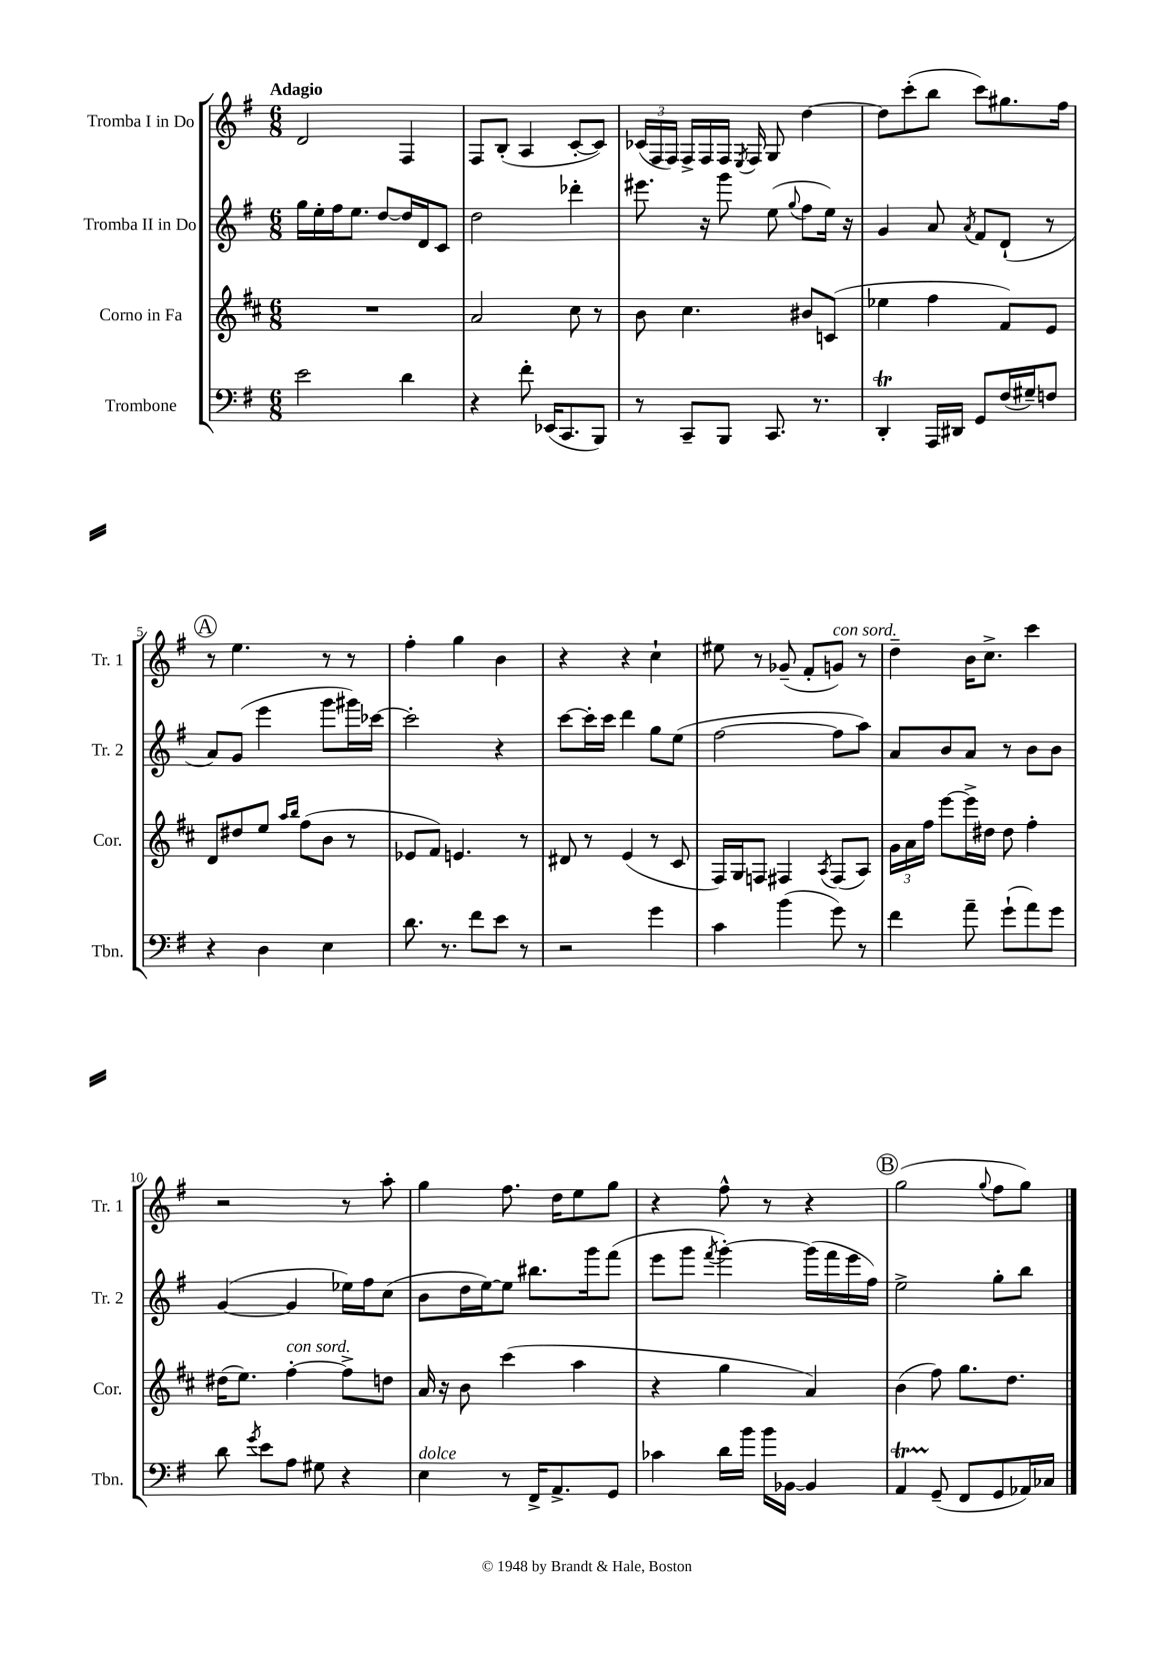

**kern	**kern	**kern	**kern
*staff4	*staff3	*staff2	*staff1
*clefF4	*clefG2	*clefG2	*clefG2
*k[f#]	*k[f#c#]	*k[f#]	*k[f#]
*M6/8	*M6/8	*M6/8	*M6/8
2e	2.r	16gg	2d
.	.	16ee'	.
.	.	16ff#	.
.	.	8.ee	.
.	.	[8dd	.
4d	.	16dd]	4F#
.	.	16d	.
.	.	8c	.
=	=	=	=
4r	2a	2dd	8F#
.	.	.	(8B'
8f#'	.	.	4A
(16EE-	.	.	.
8.CC	.	.	.
.	8cc#	4ddd-'	[8c'
8BBB)	8r	.	8c])
=	=	=	=
8r	8b	8.eee#	(24c-
.	.	.	24F#
.	.	.	24F#)
8CC~	4.cc#	.	16F#^
.	.	16r	16F#
8BBB	.	8ggg	16F#
.	.	.	8qE
.	.	.	16F#
8.CC	.	(8ee	8G
.	.	8qqgg	.
.	8b#	8ff#	[4dd
8.r	.	.	.
.	(8c	16ee)	.
.	.	16r	.
=	=	=	=
4DD'	4ee-	4g	8dd]
.	.	.	(8ccc'
16AAA	4ff#	8a	8bb
16DD#	.	.	.
.	.	8qa	.
8GG	.	8f#	8ccc)
(16F#	8f#)	(8d`	8.gg#
16G#~)	.	.	.
8F	8e	8r	.
.	.	.	16ff#
=	=	=	=
4r	8d	8a)	8r
.	8dd#	(8g	4.ee
4D	8ee	4eee	.
.	16qqaa	.	.
.	16qqbb	.	.
.	(8ff#	.	.
4E	8b	8ggg	8r
.	8r	16ggg#)	8r
.	.	[16ccc-	.
=	=	=	=
8.d	8e-	2ccc-']	4ff#'
.	8f#)	.	.
8.r	.	.	.
.	4.e	.	4gg
8f#	.	.	.
8e	.	4r	4b
8r	8r	.	.
=	=	=	=
2r	8d#	[8ccc	4r
.	8r	16ccc']	.
.	.	16ccc	.
.	(4e	4ddd	4r
4g	8r	8gg	4cc`
.	8c#	(8ee	.
=	=	=	=
4c	16F#)	[2ff#	8ee#
.	16G	.	.
.	8F	.	8r
(4b	4F#	.	(8g-~
.	.	.	8f#'
.	8qA	.	.
8g)	(8F#	8ff#]	8g)
8r	8A)	8aa)	8r
=	=	=	=
4f#	24g	8a	4dd~
.	24a	.	.
.	24ff#	.	.
.	[8eee	8b	.
8a~	16eee^]	8a	16b
.	16dd#	.	8.cc^
(8g`	8dd#	8r	.
8a)	4ff#'	8b	4ccc
8g	.	8b	.
=	=	=	=
8d	(16dd#	([4g	2r
.	8.ee)	.	.
8qg	.	.	.
8e	.	.	.
8A	[4ff#'	4g]	.
8G#	.	.	.
4r	8ff#^]	16ee-)	8r
.	.	16ff#	.
.	8dd	(8cc	8aa'
=	=	=	=
4E	16a	8b	4gg
.	16r	.	.
.	8b	16dd	.
.	.	[16ee)	.
8r	(4ccc#	8ee]	8.ff#
16FF#^	.	8.bb#	.
8.AA^	.	.	16dd
.	4aa	.	8ee
.	.	16ggg	.
8GG	.	(8fff#	8gg
=	=	=	=
4c-	4r	8eee	4r
.	.	8ggg	.
.	.	8qfff#	.
16d	4gg	[4ggg')	8ff#^^
16b	.	.	.
16b	.	.	8r
[16BB-	.	.	.
4BB-]	4a)	(16ggg]	4r
.	.	16fff#	.
.	.	16eee	.
.	.	16ff#)	.
=	=	=	=
4AA	(4b	2ee^	(2gg
(8GG~	8ff#)	.	.
8FF#	8.gg	.	.
.	.	.	8qqgg
8GG	.	8gg'	8ff#
.	8.dd	.	.
16AA-)	.	8bb	8gg)
16C-	.	.	.
==	==	==	==
*-	*-	*-	*-
